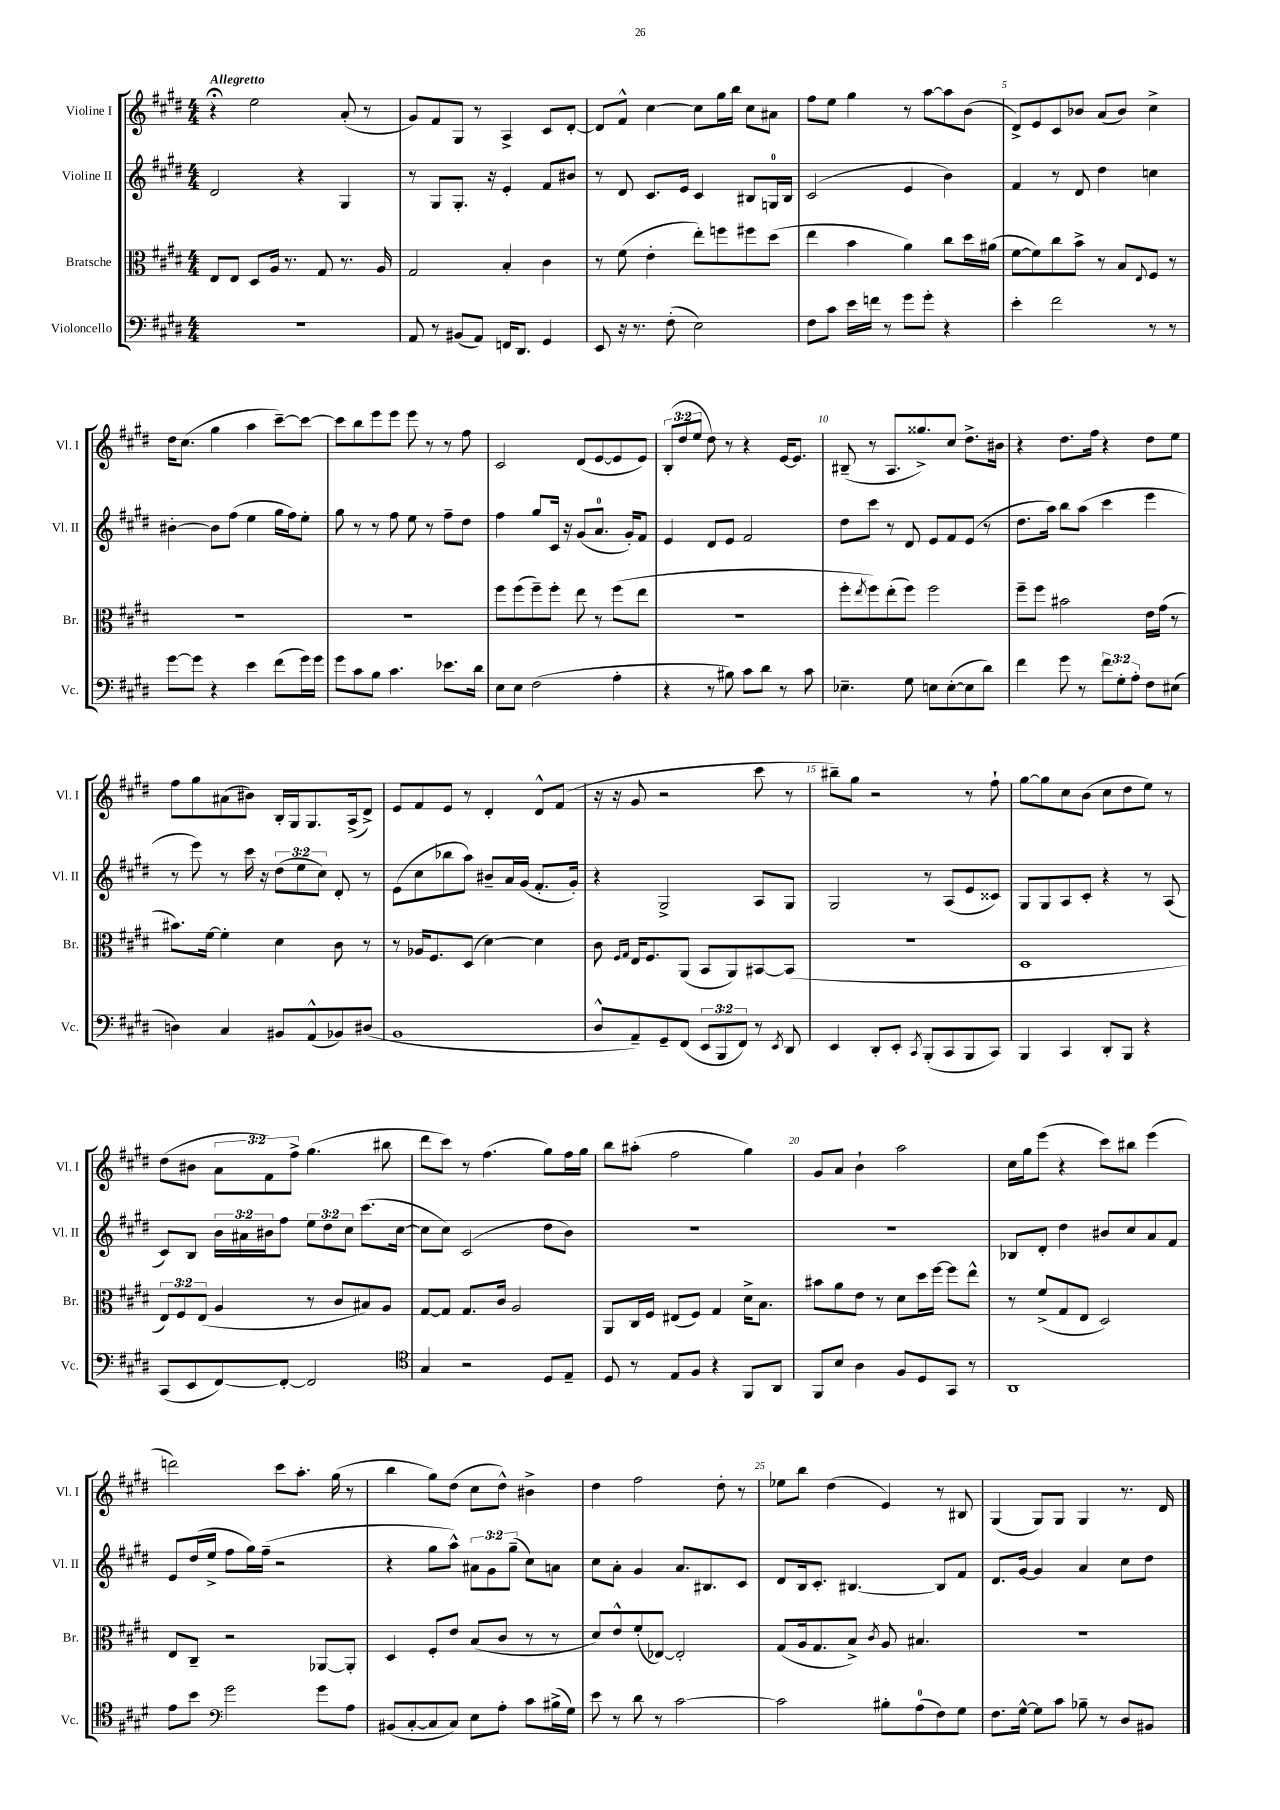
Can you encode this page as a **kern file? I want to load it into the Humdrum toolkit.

**kern	**kern	**kern	**kern
*part4	*part3	*part2	*part1
*staff4	*staff3	*staff2	*staff1
*I"Violoncello	*I"Bratsche	*I"Violine II	*I"Violine I
*I'Vc.	*I'Br.	*I'Vl. II	*I'Vl. I
*clefF4	*clefC3	*clefG2	*clefG2
*k[f#c#g#d#]	*k[f#c#g#d#]	*k[f#c#g#d#]	*k[f#c#g#d#]
*M4/4	*M4/4	*M4/4	*M4/4
=1	=1	=1	=1
!	!	!	!LO:TX:a:B:t=Allegretto
1r	8E/L	2d#/	4r;<
.	8E/J	.	.
.	8D#/L	.	2ee\
.	16A/Jk	.	.
.	8.r	.	.
.	.	4r	.
.	8G#/	.	.
.	8.r	4G#/	(8a'/
.	.	.	8r
.	16A/	.	.
=2	=2	=2	=2
8AA/	2G#/	8r	8g#/L)
8r	.	8G#/L	8f#/
(8BB#X/L	.	8.G#'/J	8G#/J
8AA/J)	.	.	8r
.	.	16r	.
16FFn/KL	4B'/	4e'/	4A^/
8.DD#/J	.	.	.
4GG#/	4c#\	8f#/L	8c#/L
.	.	8b#X/J	[8d#'/J
=3	=3	=3	=3
8EE/	8r	8r	8d#/L]
16r	(8f#\	8d#/	8f#^^/J
8.r	.	.	.
.	4e'\	8.c#/L	[4cc#\
(8F#'\	.	.	.
.	.	16e/Jk	.
2E\)	8ee'\L)	4c#/	8cc#\L]
.	8ffn\	.	16gg#\L
.	.	.	16bb\JJ
.	8ff#X\	8B#X/L	8cc#\L
.	(8dd#\J	16Gn/L	8a#X\J
.	.	16B#/JJ	.
=4	=4	=4	=4
8F#\L	4ee\	(2c#/	8ff#\L
8c#\J	.	.	8ee\J
16e\LL	4b\	.	4gg#\
16fn\JJ	.	.	.
8r	.	.	.
8g#\L	4a\)	4e/	8r
8g#'\J	.	.	[8aa\L
4r	8cc#\L	4b\)	8aa\]
.	16dd#\L	.	(8b\J
.	(16a#X\JJ	.	.
=5	=5	=5	=5
4e'\	[8f#\L	4f#/	8d#^/L)
.	8f#\])	.	8e/
2f#\	8cc#\	8r	8c#/
.	8b^\J	8d#/	8b-X/J
.	8r	4dd#\	(8a/L
.	8B/L	.	8b-/J)
.	8qqE/	.	.
8r	8F#/J	4ccn\	4cc#^\
8r	8r	.	.
!!LO:LB:g=z
=6	=6	=6	=6
[8g#\L	1r	[4b#X'\	16dd#\KL
.	.	.	(8.cc#\J
8g#\J]	.	.	.
4r	.	8b#\L]	4gg#\
.	.	(8ff#\J	.
4e\	.	4ee\	4aa\
(8f#\L	.	16gg#\LL	[8ccc#~\L)
.	.	16ff#\J)	.
16g#\L)	.	8ee'\J	8ccc#\J_
16g#\JJ	.	.	.
=7	=7	=7	=7
8g#\L	1r	8gg#\	8ccc#\L]
8c#\	.	8r	8bb\
8B\J	.	8r	8eee\
4.c#\	.	8ff#\	8eee\J
.	.	8ee\	8eee\
.	.	8r	8r
8.e-X\L	.	8ff#~\L	8r
.	.	8dd#\J	8ff#\
16d#\Jk	.	.	.
=8	=8	=8	=8
8E\L	8ff#\L	4ff#\	2c#/
8E\J	(8ff#\	.	.
(2F#\	8ff#~\)	8gg#/L	.
.	8ff#'\J	16c#/Jk	.
.	.	16r	.
.	8ee\	(8g#/L	(8d#/L
.	8r	8.a/J	[8e/
4A'\	(8ff#\L	.	8e/]
.	.	16g#'/KL)	.
.	8ee\J	8f#/J	8e/J)
=9	=9	=9	=9
4r	1r	4e/	(12B'/L
.	.	.	12dd#/
.	.	.	12ee/J
8r	.	8d#/L	8dd#\)
8B#X\)	.	8e/J	8r
8c#\L	.	2f#/	4r
8d#\J	.	.	.
8r	.	.	[16e/KL
.	.	.	8.e/J]
8c#\	.	.	.
=10	=10	=10	=10
4.E-X~\	8ff#'\L	8dd#\L	(8B#X~/
.	8qee/	.	.
.	8ff#\)	8ccc#\J	8r
.	(8ee'\	8r	8.A/L
8G#\	8ff#\J)	8d#/	.
.	.	.	8.gg##X^/)
8En\L	2ff#\	8e/L	.
([8E'\	.	8f#/	8cc#/J
8E\]	.	(8e/J	8.dd#^\L
8d#\J)	.	8r	.
.	.	.	16b#X\Jk
=11	=11	=11	=11
4f#\	8ff#~\L	8.dd#\L	4r
.	8ff#\J	.	.
.	.	16aa\Jk)	.
8g#\	2b#X\	8bb\L	8.dd#\L
8r	.	(8aa\J	.
.	.	.	16ff#\Jk
12f#\L	.	4ccc#\	4r
12G#'\	.	.	.
12A'\J	.	.	.
8F#\L	16e\LL	4eee\	8dd#\L
.	(16g#\JJ	.	.
(8E#X\J	8r	.	8ee\J
!!LO:LB:g=z
=12	=12	=12	=12
4Dn\)	8.b#X\L)	8r	8ff#\L
.	.	8eee\)	8gg#\
.	[16f#\Jk	.	.
4C#/	4f#'\]	8r	(8a#X\
.	.	16ccc#\	8b#X\J)
.	.	16r	.
8BB#X/L	4d#\	(12dd#\L	16B'/LL
.	.	.	16G#/J
.	.	12ee\	.
(8AA^^/	.	.	8.G#/
.	.	12cc#\J)	.
8BB-X/)	8c#\	8d#'/	.
.	.	.	(16A^/k
(8D#X/J	8r	8r	8d#^/J)
=13	=13	=13	=13
1BB	8r	(8e\L	8e/L
.	16A-X/KL	8cc#\	8f#/
.	8.F#/	.	.
.	.	8bb-X\	8e/J
.	(8D#/J	8aa\J)	8r
.	[4d#\)	8b#X~/L	4d#'/
.	.	16a/L	.
.	.	(16g#/JJ	.
.	4d#\]	8.f#'/L	8d#^^/L
.	.	.	(8f#/J
.	.	16g#'/Jk)	.
=14	=14	=14	=14
8D#^^/L	8c#\	4r	16r
.	.	.	16r
.	16qqF#/LL	.	.
.	16qqG#/JJ	.	.
8AA~/)	16E/KL	.	8g#/
.	8.F#/	.	.
8GG#~/	.	2G#^/	2r
(8FF#/J	(8AA/J	.	.
12EE/L	8BB/L	.	.
12BBB/	.	.	.
.	8AA/)	.	.
12FF#/J)	.	.	.
8r	[8BB#X/	8A/L	8ccc#\
8qEE/	.	.	.
8DD#/	(8BB#/J]	8G#/J	8r
=15	=15	=15	=15
4EE/	1r	2G#/	8bb#X~\L)
.	.	.	8gg#\J
8DD#'/L	.	.	2r
8EE'/J	.	.	.
8qCC#/	.	.	.
(8BBB'/L	.	8r	.
8CC#/	.	(8A/L	.
8BBB/	.	8e/	8r
8CC#/J)	.	8c##X/J)	8ff#`\
=16	=16	=16	=16
4BBB/	1D#	8G#/L	[8gg#\L
.	.	8G#/	8gg#\]
4CC#/	.	8A/	8cc#\
.	.	8c#'/J	(8b\J
8DD#'/L	.	4r	8cc#\L
8BBB/J	.	.	8dd#\
4r	.	8r	8ee\J)
.	.	(8A/	8r
!!LO:LB:g=z
=17	=17	=17	=17
(8CC#/L	12E/L)	8c#/L)	(8dd#\L
.	12F#/	.	.
8EE/	.	8B/J	8b#X\J
.	(12E/J	.	.
[8FF#/)	4A/	24b\LL	12a\L
.	.	24a#X\	.
.	.	24b#X\J	12f#\)
8FF#'/J_	.	8ff#\J	.
.	.	.	12ff#^\J
2FF#/]	8r	12ee\L	(4.gg#\
.	.	12dd#\	.
.	8c#/L	.	.
.	.	12cc#\J	.
.	8B#X/)	(8.ccc#\L	.
.	8A/J	.	8bb#X\
.	.	[16cc#\Jk	.
=18	=18	=18	=18
*clefC4	*	*	*
4G#/	[8G#/L	8cc#\L]	8ddd#\L
.	8G#/J]	8cc#\J)	8ccc#\J)
2r	8.G#/L	(2c#/	8r
.	.	.	(4.ff#\
.	16c#/Jk	.	.
.	2A/	.	.
8D#/L	.	8dd#\L	8gg#\L)
8E~/J	.	8b\J)	16ff#\L
.	.	.	16gg#\JJ
=19	=19	=19	=19
8D#/	8AA/L	1r	8bb\L
8r	16C#/L	.	(8aa#X'\J
.	16F#/JJ	.	.
8E/L	(8E#X/L	.	2ff#\
8F#/J	8F#/J)	.	.
4r	4G#/	.	.
8FF#/L	16d#^\KL	.	4gg#\)
.	8.B\J	.	.
8AA/J	.	.	.
=20	=20	=20	=20
8FF#/L	8b#X\L	1r	8g#/L
8B/J	8a\	.	8a/J
4A\	8e\J	.	4b`\
.	8r	.	.
8F#/L	8d#\L	.	2aa\
8D#/	16dd#\L	.	.
.	[16ff#\JJ	.	.
8GG#/J	8ff#\L]	.	.
8r	8ee^^\J	.	.
=21	=21	=21	=21
1AA	8r	8B-X/L	16cc#\LL
.	.	.	16gg#\J
.	(8f#^/L	8d#'/J	(8eee\J
.	8G#/	4dd#\	4r
.	8E/J	.	.
.	2D#/)	8b#X/L	8ccc#\L)
.	.	8cc#/	8bb#X\J
.	.	8a/	(4eee\
.	.	8f#/J	.
!!LO:LB:g=z
=22	=22	=22	=22
8e\L	8E/L	8e/L	2dddn\)
8b\J	8C#~/J	(16dd#/L	.
.	.	16ee^/JJ	.
*clefF4	*	*	*
2g#\	2r	8ff#\L	.
.	.	16gg#\L)	.
.	.	(16ff#~\JJ	.
.	.	2r	8ccc#\L
.	.	.	8.aa'\J
8g#\L	[8AA-X/L	.	.
.	.	.	(16gg#\
8A\J	8AA-'/J]	.	8r
=23	=23	=23	=23
(8BB#X/L	4D#/	4r	4bb\
[8C#'/	.	.	.
8C#/]	8F#'/L	8gg#\L	8gg#\L)
8C#/J)	8e/J	8aa^^\J)	(8dd#\J
8E\L	(8B/L	12a#X\L	8cc#\L
.	.	12g#\	.
8A'\J	8c#/J	.	8dd#^^\J)
.	.	(12gg#~\J	.
8c#\L	8r	8cc#\L)	4b#X^\
(16B#X^\L	8r	8an\J	.
16G#\JJ)	.	.	.
=24	=24	=24	=24
8e\	8d#/L)	8cc#\L	4dd#\
8r	8e^^/	8a'\J	.
8d#\	(8f#'/	4g#/	2ff#\
8r	[8E-X/J)	.	.
[2c#\	2E-'/]	8.a/L	.
.	.	8.B#X/	.
.	.	.	8dd#'\
.	.	8c#/J	8r
=25	=25	=25	=25
2c#\]	(8G#/L	8d#/L	8ee-X\L
.	16A/k	16B/k	8bb\J
.	8.G#/	8.c#'/J	.
.	.	.	(4dd#\
.	8B^/J)	[4.B#X/	.
.	8qc#/	.	.
8B#X'\L	8A/	.	4e/)
(8A\	4.B#X/	.	.
8F#\)	.	8B#/L]	8r
8G#\J	.	8f#/J	8B#X/
=26	=26	=26	=26
8.F#\L	1r	8.d#/L	(4G#/
[16G#^^\Jk	.	[16g#/Jk	.
8G#\L]	.	4g#/]	8G#/L)
8c#\J	.	.	8G#/J
8B-X~\	.	4a/	4G#/
8r	.	.	.
8D#/L	.	8cc#\L	8.r
8BB#X/J	.	8dd#\J	.
.	.	.	16d#/
==	==	==	==
*-	*-	*-	*-
